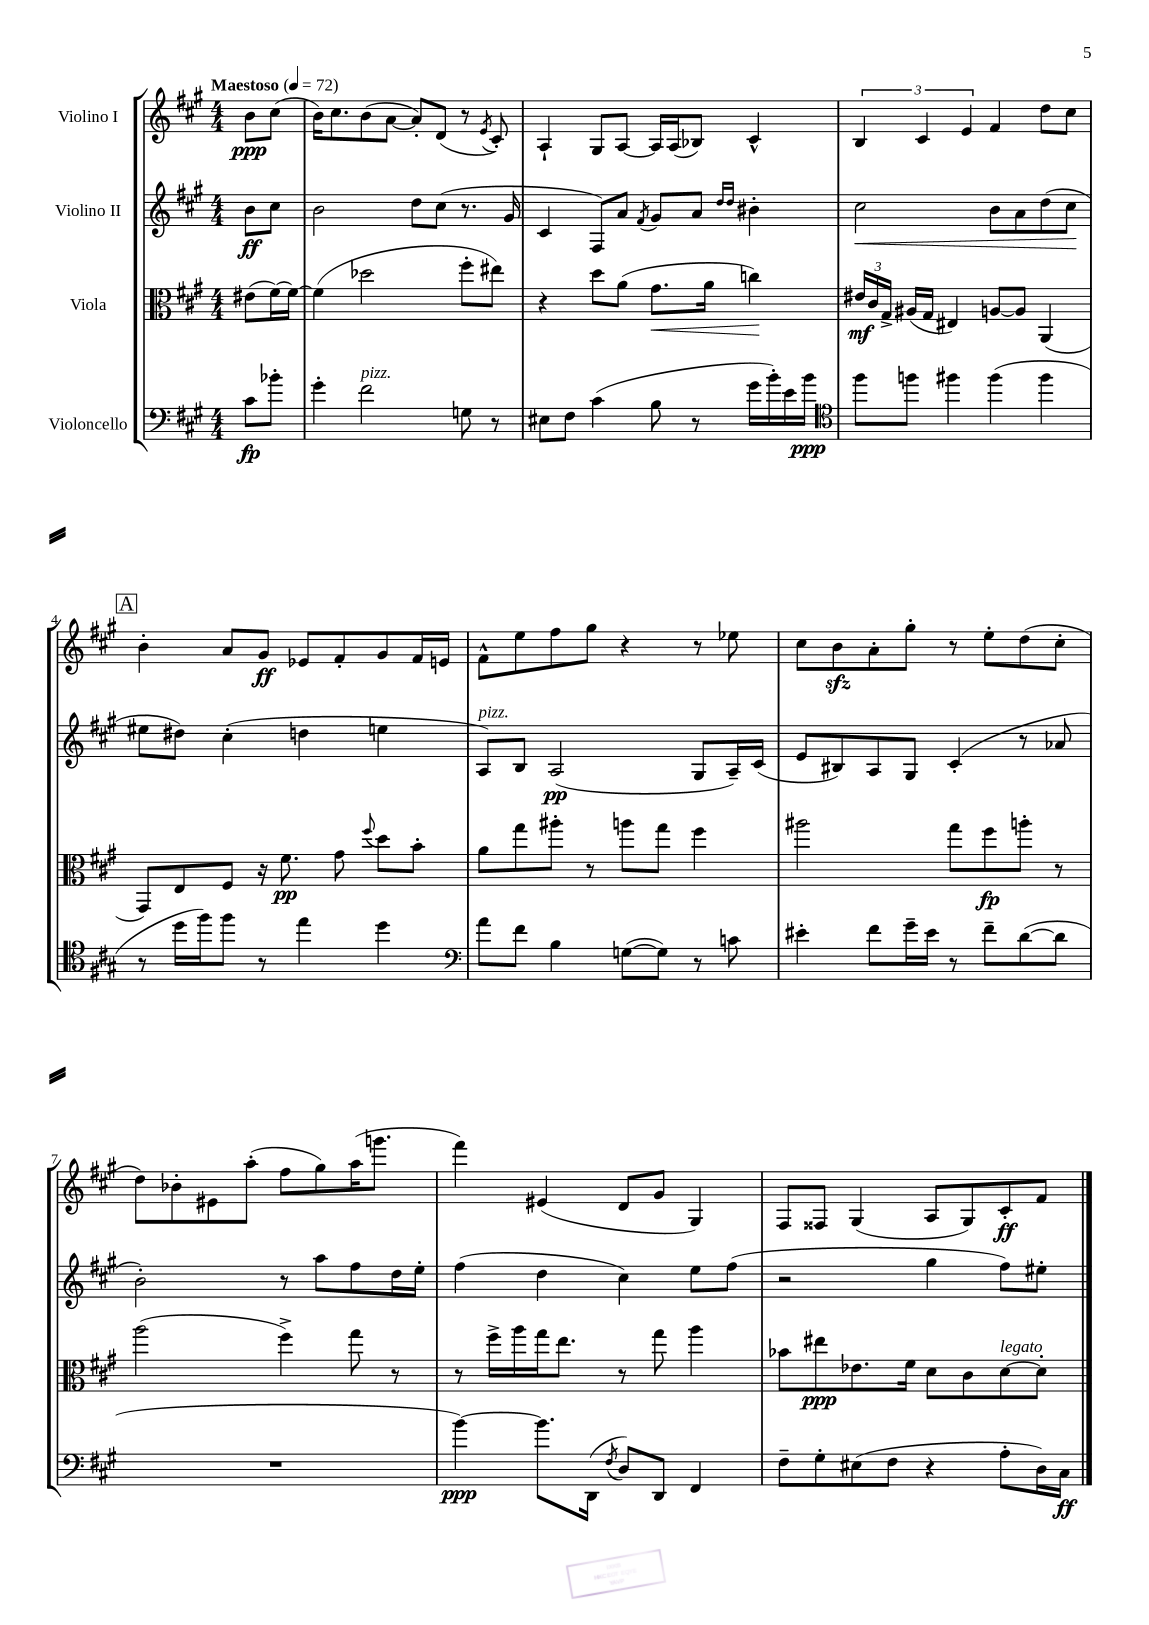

**kern	**dynam	**kern	**dynam	**kern	**dynam	**kern	**dynam
*part4	*part4	*part3	*part3	*part2	*part2	*part1	*part1
*staff4	*staff4	*staff3	*staff3	*staff2	*staff2	*staff1	*staff1
*I"Violoncello	*	*I"Viola	*	*I"Violino II	*	*I"Violino I	*
*clefF4	*	*clefC3	*	*clefG2	*	*clefG2	*
*k[f#c#g#]	*	*k[f#c#g#]	*	*k[f#c#g#]	*	*k[f#c#g#]	*
*M4/4	*	*M4/4	*	*M4/4	*	*M4/4	*
*MM72	*	*MM72	*	*MM72	*	*MM72	*
=	=	=	=	=	=	=	=
!	!	!	!	!	!	!LO:TX:a:B:t=Maestoso	!
8c#\L	fp	(8e#X\L	.	8b\L	ff	8b\L	ppp
8b-X'\J	.	[16f#\L)	.	8cc#\J	.	(8cc#\J	.
.	.	16f#\JJ_	.	.	.	.	.
=1	=1	=1	=1	=1	=1	=1	=1
4g#'\	.	(4f#\]	.	2b\	.	16b\KL)	.
.	.	.	.	.	.	8.cc#\	.
!LO:TX:a:i:t=pizz.	!	!	!	!	!	!	!
2f#\	.	2dd-X\	.	.	.	(8b\	.
.	.	.	.	.	.	[8a\J	.
.	.	.	.	8dd\L	.	8a'/L])	.
.	.	.	.	(8cc#\J	.	(8d/J	.
8Gn\	.	8ff#'\L	.	8.r	.	8r	.
.	.	.	.	.	.	8qe/	.
8r	.	8ee#X\J)	.	.	.	8c#'/)	.
.	.	.	.	16g#/	.	.	.
=2	=2	=2	=2	=2	=2	=2	=2
8E#X\L	.	4r	.	4c#/	.	4A`/	.
8F#\J	.	.	.	.	.	.	.
(4c#\	.	8dd\L	.	8F#/L)	.	8G#/L	.
.	.	(8a\J	.	8a/J	.	[8A/J	.
.	.	.	.	8qf#/	.	.	.
!	!	!	!LO:HP:b	!	!	!	!
8B\	.	8.g#\L	<	8g#/L	.	16A/LL]	.
.	.	.	.	.	.	(16A/J	.
8r	.	.	.	8a/J	.	8B-X/J)	.
.	.	16a\Jk	.	.	.	.	.
.	.	.	.	16qqdd/LL	.	.	.
.	.	.	.	16qqdd/JJ	.	.	.
16g#\LL	.	4ccn\)	.	4b#X'\	.	4c#^^/	.
16b'\)	.	.	.	.	.	.	.
16e\	.	.	.	.	.	.	.
16b\JJ	ppp	.	.	.	.	.	.
.	.	.	[	.	.	.	.
=3	=3	=3	=3	=3	=3	=3	=3
*clefC4	*	*	*	*	*	*	*
!	!	!	!	!	!LO:HP:b	!	!
8ff#\L	.	24e#X/LL	mf	2cc#\	<	6B/	.
.	.	24c#/	.	.	.	.	.
.	.	24G#^/JJ	.	.	.	.	.
8ffn\J	.	(16A#X/LL	.	.	.	.	.
.	.	.	.	.	.	6c#/	.
.	.	16G#/JJ	.	.	.	.	.
4ff#X\	.	4E#X/)	.	.	.	.	.
.	.	.	.	.	.	6e/	.
(4ff#\	.	[8An/L	.	8b\L	.	4f#/	.
.	.	8A/J]	.	8a\	.	.	.
4ff#\	.	(4AA/	.	(8dd\	.	8dd\L	.
.	.	.	.	8cc#\J	.	8cc#\J	.
.	.	.	.	.	[	.	.
!!LO:LB:g=z
!!LO:REH:place=s1:t=A
=4	=4	=4	=4	=4	=4	=4	=4
8r	.	8GG#/L)	.	8ee#X\L	.	4b'\	.
16dd\LL	.	8E/	.	8dd#X\J)	.	.	.
16ff#\J)	.	.	.	.	.	.	.
8ff#\J	.	8F#/J	.	(4cc#'\	.	8a/L	.
8r	.	16r	.	.	.	8g#/J	ff
.	.	8.f#\	pp	.	.	.	.
4ee\	.	.	.	4ddn\	.	8e-X/L	.
.	.	8g#\	.	.	.	8f#'/	.
.	.	8qqff#/	.	.	.	.	.
4dd\	.	8dd\L	.	4een\	.	8g#/	.
.	.	8b'\J	.	.	.	16f#/L	.
.	.	.	.	.	.	16en/JJ	.
=5	=5	=5	=5	=5	=5	=5	=5
*clefF4	*	*	*	*	*	*	*
!	!	!	!	!LO:TX:a:i:t=pizz.	!	!	!
8a\L	.	8a\L	.	8A/L)	.	8f#^^\L	.
8f#\J	.	8gg#\	.	8B/J	.	8ee\	.
4B\	.	8aa#X'\J	.	(2A/	pp	8ff#\	.
.	.	8r	.	.	.	8gg#\J	.
([8Gn\L	.	8aan\L	.	.	.	4r	.
8G\J])	.	8gg#\J	.	.	.	.	.
8r	.	4ff#\	.	8G#/L	.	8r	.
8cn\	.	.	.	16A~/L)	.	8ee-X\	.
.	.	.	.	(16c#/JJ	.	.	.
=6	=6	=6	=6	=6	=6	=6	=6
4e#X'\	.	2aa#X\	.	8e/L	.	8cc#\L	.
.	.	.	.	8B#X/)	.	8bzz\	.
8f#\L	.	.	.	8A/	.	8a'\	.
16g#~\L	.	.	.	8G#/J	.	8gg#'\J	.
16e#\JJ	.	.	.	.	.	.	.
8r	.	8gg#\L	.	(4c#'/	.	8r	.
8f#~\L	.	8ff#\	fp	.	.	8ee'\L	.
([8d\	.	8aan'\J	.	8r	.	(8dd\	.
8d\J]	.	8r	.	8a-X/	.	8cc#'\J	.
!!LO:LB:g=z
=7	=7	=7	=7	=7	=7	=7	=7
1r	.	(2aa\	.	2b'\)	.	8dd\L)	.
.	.	.	.	.	.	8b-X'\	.
.	.	.	.	.	.	8e#X\	.
.	.	.	.	.	.	(8aa'\J	.
.	.	4ff#^\)	.	8r	.	8ff#\L	.
.	.	.	.	8aa\L	.	8gg#\)	.
.	.	8gg#\	.	8ff#\	.	(16aa\K	.
.	.	.	.	.	.	8.gggn\J	.
.	.	8r	.	16dd\L	.	.	.
.	.	.	.	16ee'\JJ	.	.	.
=8	=8	=8	=8	=8	=8	=8	=8
[4b\)	ppp	8r	.	(4ff#\	.	4fff#\)	.
.	.	16ff#^\LL	.	.	.	.	.
.	.	16aa\	.	.	.	.	.
8.b\L]	.	16gg#\J	.	4dd\	.	(4e#X/	.
.	.	8.ee\J	.	.	.	.	.
(16DD\Jk	.	.	.	.	.	.	.
8qF#/	.	.	.	.	.	.	.
8D/L)	.	8r	.	4cc#\)	.	8d/L	.
8DD/J	.	8gg#\	.	.	.	8g#/J	.
4FF#/	.	4aa\	.	8ee\L	.	4G#/)	.
.	.	.	.	(8ff#\J	.	.	.
=9	=9	=9	=9	=9	=9	=9	=9
8F#~\L	.	8b-X\L	.	2r	.	8F#/L	.
8G#'\	.	8ee#X\	ppp	.	.	8F##X/J	.
(8E#X\	.	8.e-X\	.	.	.	(4G#/	.
8F#\J	.	.	.	.	.	.	.
.	.	16f#\Jk	.	.	.	.	.
4r	.	8d\L	.	4gg#\	.	8A/L	.
.	.	8c#\	.	.	.	8G#/)	.
!	!	!LO:TX:a:i:t=legato	!	!	!	!	!
8A'\L	.	[8d\	.	8ff#\L)	.	8c#'/	ff
16D\L)	.	8d'\J]	.	8ee#X'\J	.	8f#/J	.
16C#\JJ	ff	.	.	.	.	.	.
==	==	==	==	==	==	==	==
*-	*-	*-	*-	*-	*-	*-	*-
